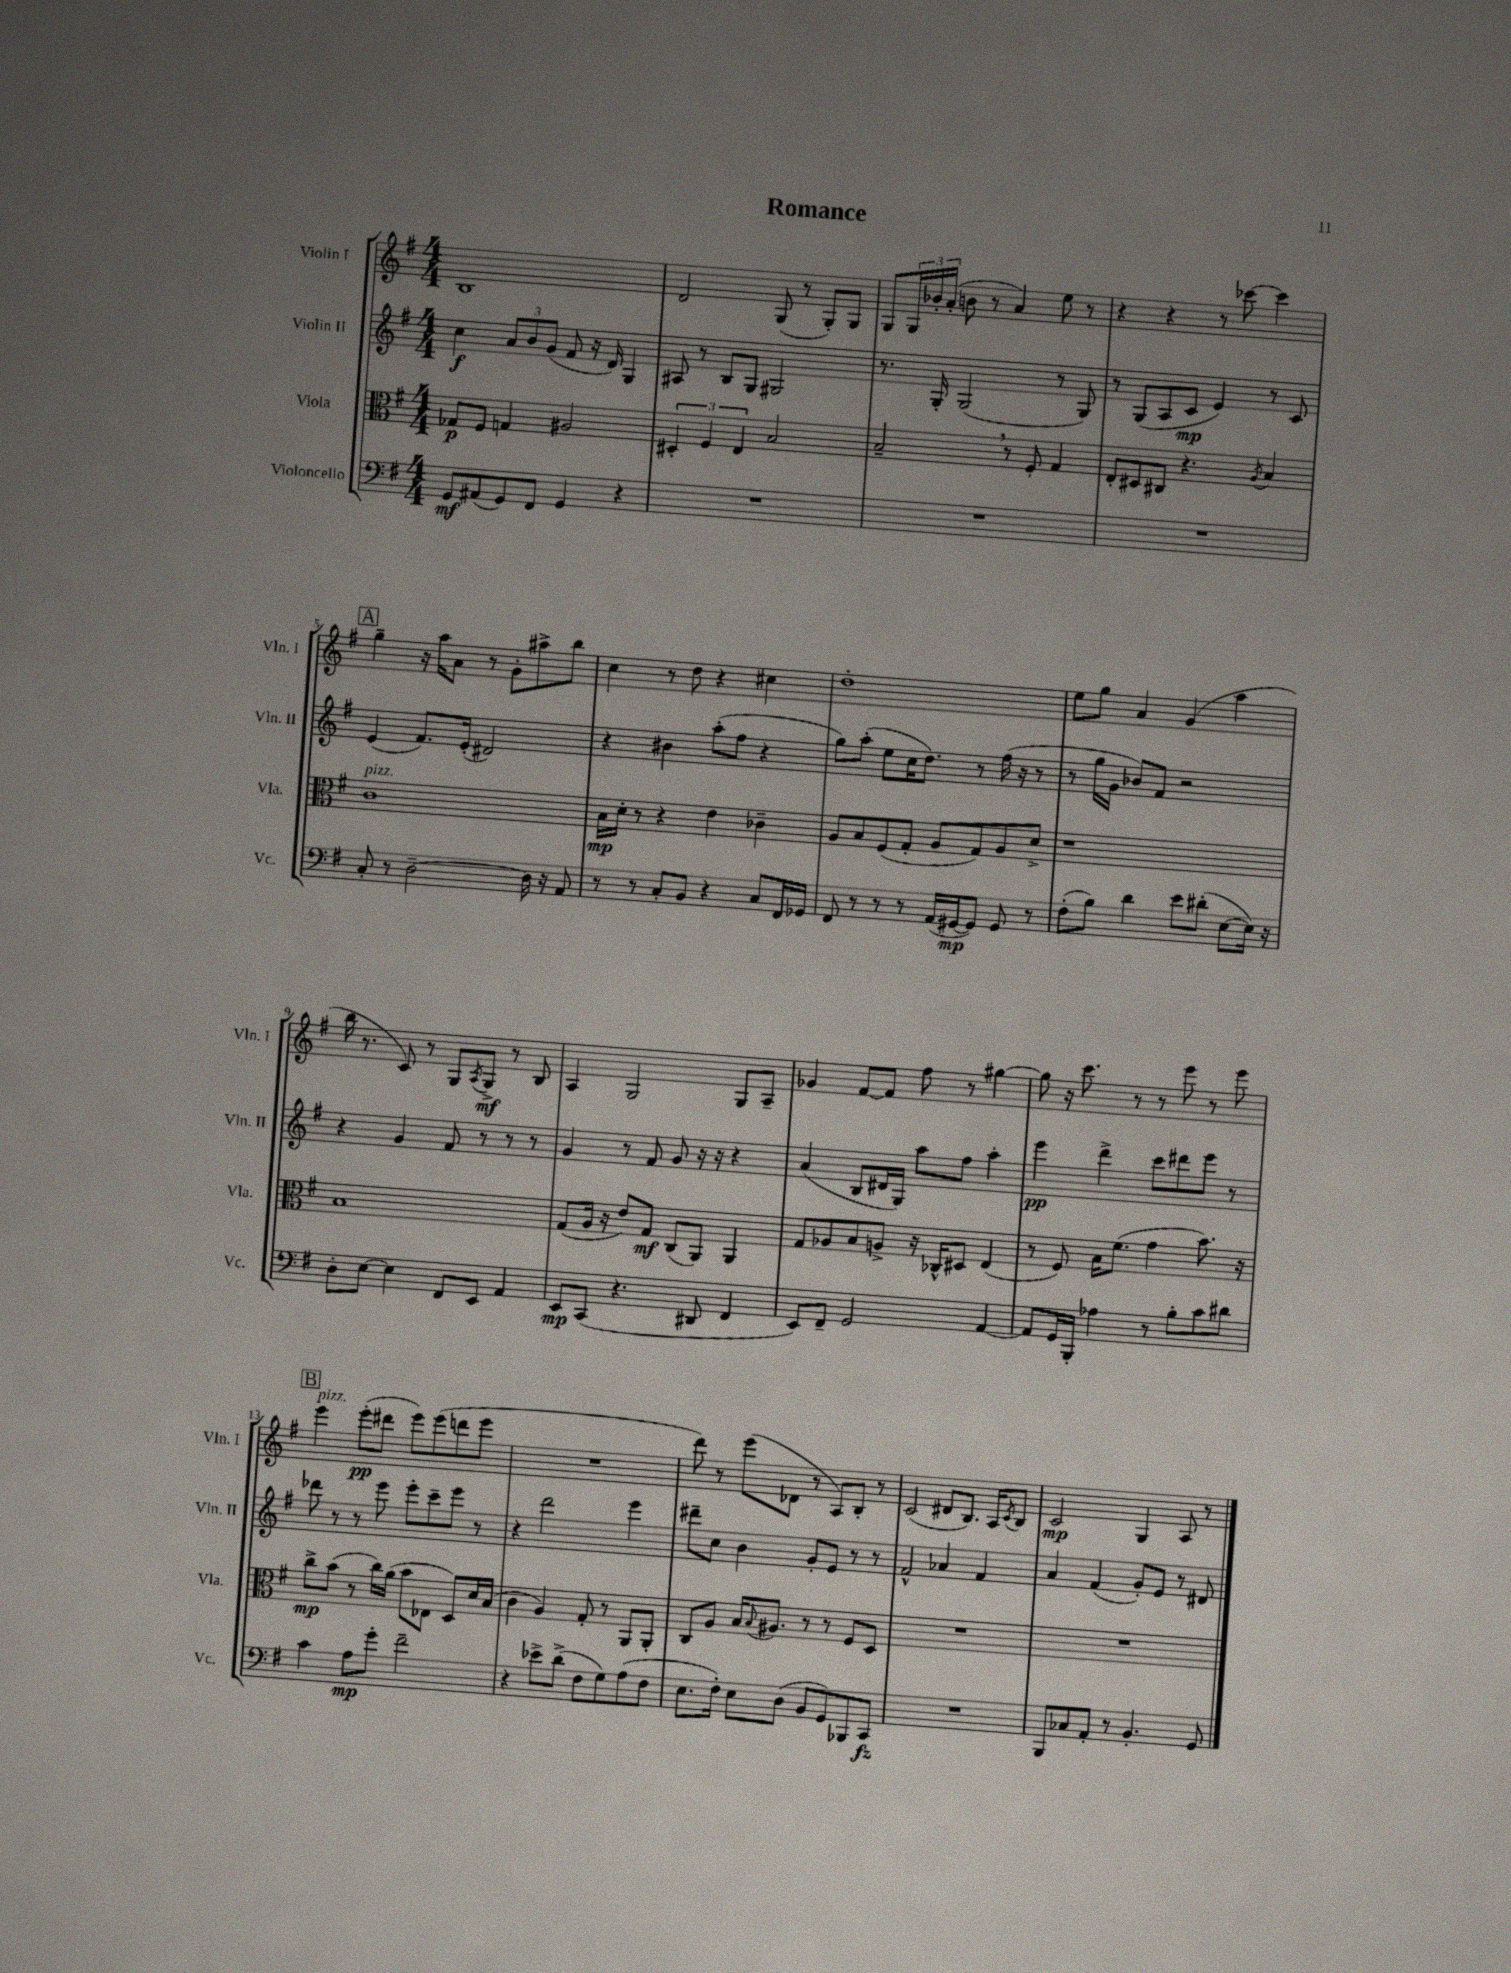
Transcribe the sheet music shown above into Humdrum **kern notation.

**kern	**kern	**kern	**kern
*staff4	*staff3	*staff2	*staff1
*clefF4	*clefC3	*clefG2	*clefG2
*k[f#]	*k[f#]	*k[f#]	*k[f#]
*M4/4	*M4/4	*M4/4	*M4/4
8GG	8G-	4cc	1B
(8AA#	8F#	.	.
8GG)	4G	12a	.
.	.	12b	.
8FF#	.	.	.
.	.	(12g	.
4GG	2A#	8f#	.
.	.	16r	.
.	.	16d)	.
4r	.	4G	.
=	=	=	=
1r	6D#'	8A#	2d
.	.	8r	.
.	6F#	.	.
.	.	8B	.
.	6E	.	.
.	.	8G	.
.	2B	2G#	(8G
.	.	.	8r
.	.	.	8G')
.	.	.	8G
=	=	=	=
1r	2B~	8.r	8G
.	.	.	24G
.	.	.	24b-'
.	.	16G'	.
.	.	.	(24a'
.	.	(2G	8b
.	.	.	8r
.	8r	.	4a)
.	8F#'	.	.
.	4G	8r	8ee
.	.	8G)	8r
=	=	=	=
1r	8E'	8r	4r
.	8D#	(8G	.
.	8C#	8A	4r
.	4.r	8c	.
.	.	4e)	8r
.	.	.	[8ccc-
.	8qA	.	.
.	4B	8r	4ccc-]
.	.	8c	.
=	=	=	=
8C'	1c	(4e	4gg~
8r	.	.	.
[2D~	.	8.f#)	16r
.	.	.	16aa
.	.	.	8a
.	.	(16e'	.
.	.	2d#)	8r
.	.	.	8g'
16D]	.	.	8aa#^
16r	.	.	.
8AA	.	.	8bb
=	=	=	=
8r	16B	4r	4cc
.	16d'	.	.
8r	8r	.	.
8C'	4r	4b#	8r
8BB	.	.	8dd
4r	4e	(8aa'	4r
.	.	8ff#	.
8C	4c-~	4r	4cc#
16FF#	.	.	.
16GG-	.	.	.
=	=	=	=
8FF#	8A	8gg)	1dd'
8r	8B	(8aa'	.
8r	(8F#	8ee	.
8r	8G'	16cc	.
.	.	8.dd)	.
(16AA	8A	.	.
[16GG#	.	.	.
8GG#])	8G)	8r	.
8GG#	8A	(16ff#	.
.	.	16r	.
8r	8d^	8r	.
=	=	=	=
(8F#'	1r	8r	8ee
8B)	.	16gg	8gg
.	.	16g	.
4d	.	8b-)	4a
.	.	8f#	.
8e	.	2r	(4g
(8d#'	.	.	.
[8E	.	.	4aa
16E])	.	.	.
16r	.	.	.
=	=	=	=
8D'	1B	4r	16bb
.	.	.	8.r
[8E	.	.	.
4E]	.	4g	8c)
.	.	.	8r
8FF#	.	8f#	8G
.	.	.	8qA
8EE	.	8r	8G^
4AA	.	8r	8r
.	.	8r	8B
=	=	=	=
8EE	(8G	4g	4A
(8CC	16A	.	.
.	16r	.	.
4.r	8e)	8r	2G
.	8G	8f#	.
.	(8C	8g	.
8DD#	8AA)	16r	.
.	.	16r	.
4FF#	4AA	4r	8G
.	.	.	8A~
=	=	=	=
8EE)	8G	(4a	4g-
8FF#~	8A-	.	.
2GG	8B	8B	[8f#
.	8A^	16d#	8f#]
.	.	16G)	.
.	16r	8aa	8ff#
.	16C-^^	.	.
.	8D#	8ff#	8r
[4AA	(4E	4aa'	[4gg#
=	=	=	=
8AA]	8r	4eee	8gg#]
16GG	8F#)	.	16r
16BBB'	.	.	8.ccc
4A-	16B	4ddd^	.
.	(8.f#	.	.
.	.	.	8r
8r	4g	8ccc	8r
8B'	.	8ddd#	8eee
8c	8.b)	8eee	8r
8d#	.	8r	8eee
.	16r	.	.
=	=	=	=
4c	8cc^	8ddd-	4eee
.	(8b	8r	.
8A	8r	8r	(8eee'
8g'	16cc)	8eee	8ddd#
.	(16a	.	.
2f#~	8b	8eee'	8eee)
.	8E-	8ccc~	(8eee
.	8D)	8eee	8ddd
.	16d	8r	8eee
.	(16B	.	.
=	=	=	=
4r	4c	4r	1r
8e-^	4A)	2ddd	.
(8d^	.	.	.
8F#	8G'	.	.
8G)	8r	.	.
(8A	8AA	4eee	.
8F#	8AA'	.	.
=	=	=	=
8.E	8C	8ddd#~	8ddd)
.	8A	8cc	8r
16F#')	.	.	.
8E	16B	4b	(8eee
.	8qqB	.	.
.	8.A#	.	.
(8D	.	.	8d-
8BB	8r	8g'	8r
8GG)	8r	8e	8A)
8BBB-	8F#	8r	8B'
8CC	8D	8r	8r
=	=	=	=
1r	1r	2f#^^	(2c
.	.	4a-	8d#
.	.	.	8.B)
.	.	4f#	.
.	.	.	16A
.	.	.	8qc
.	.	.	8B
=	=	=	=
8BBB	1r	4a	2c
8C-	.	.	.
8AA'	.	(4f#	.
8r	.	.	.
4.BB'	.	8g')	4G
.	.	8e	.
.	.	8r	8A
8GG	.	8d#	8r
==	==	==	==
*-	*-	*-	*-
